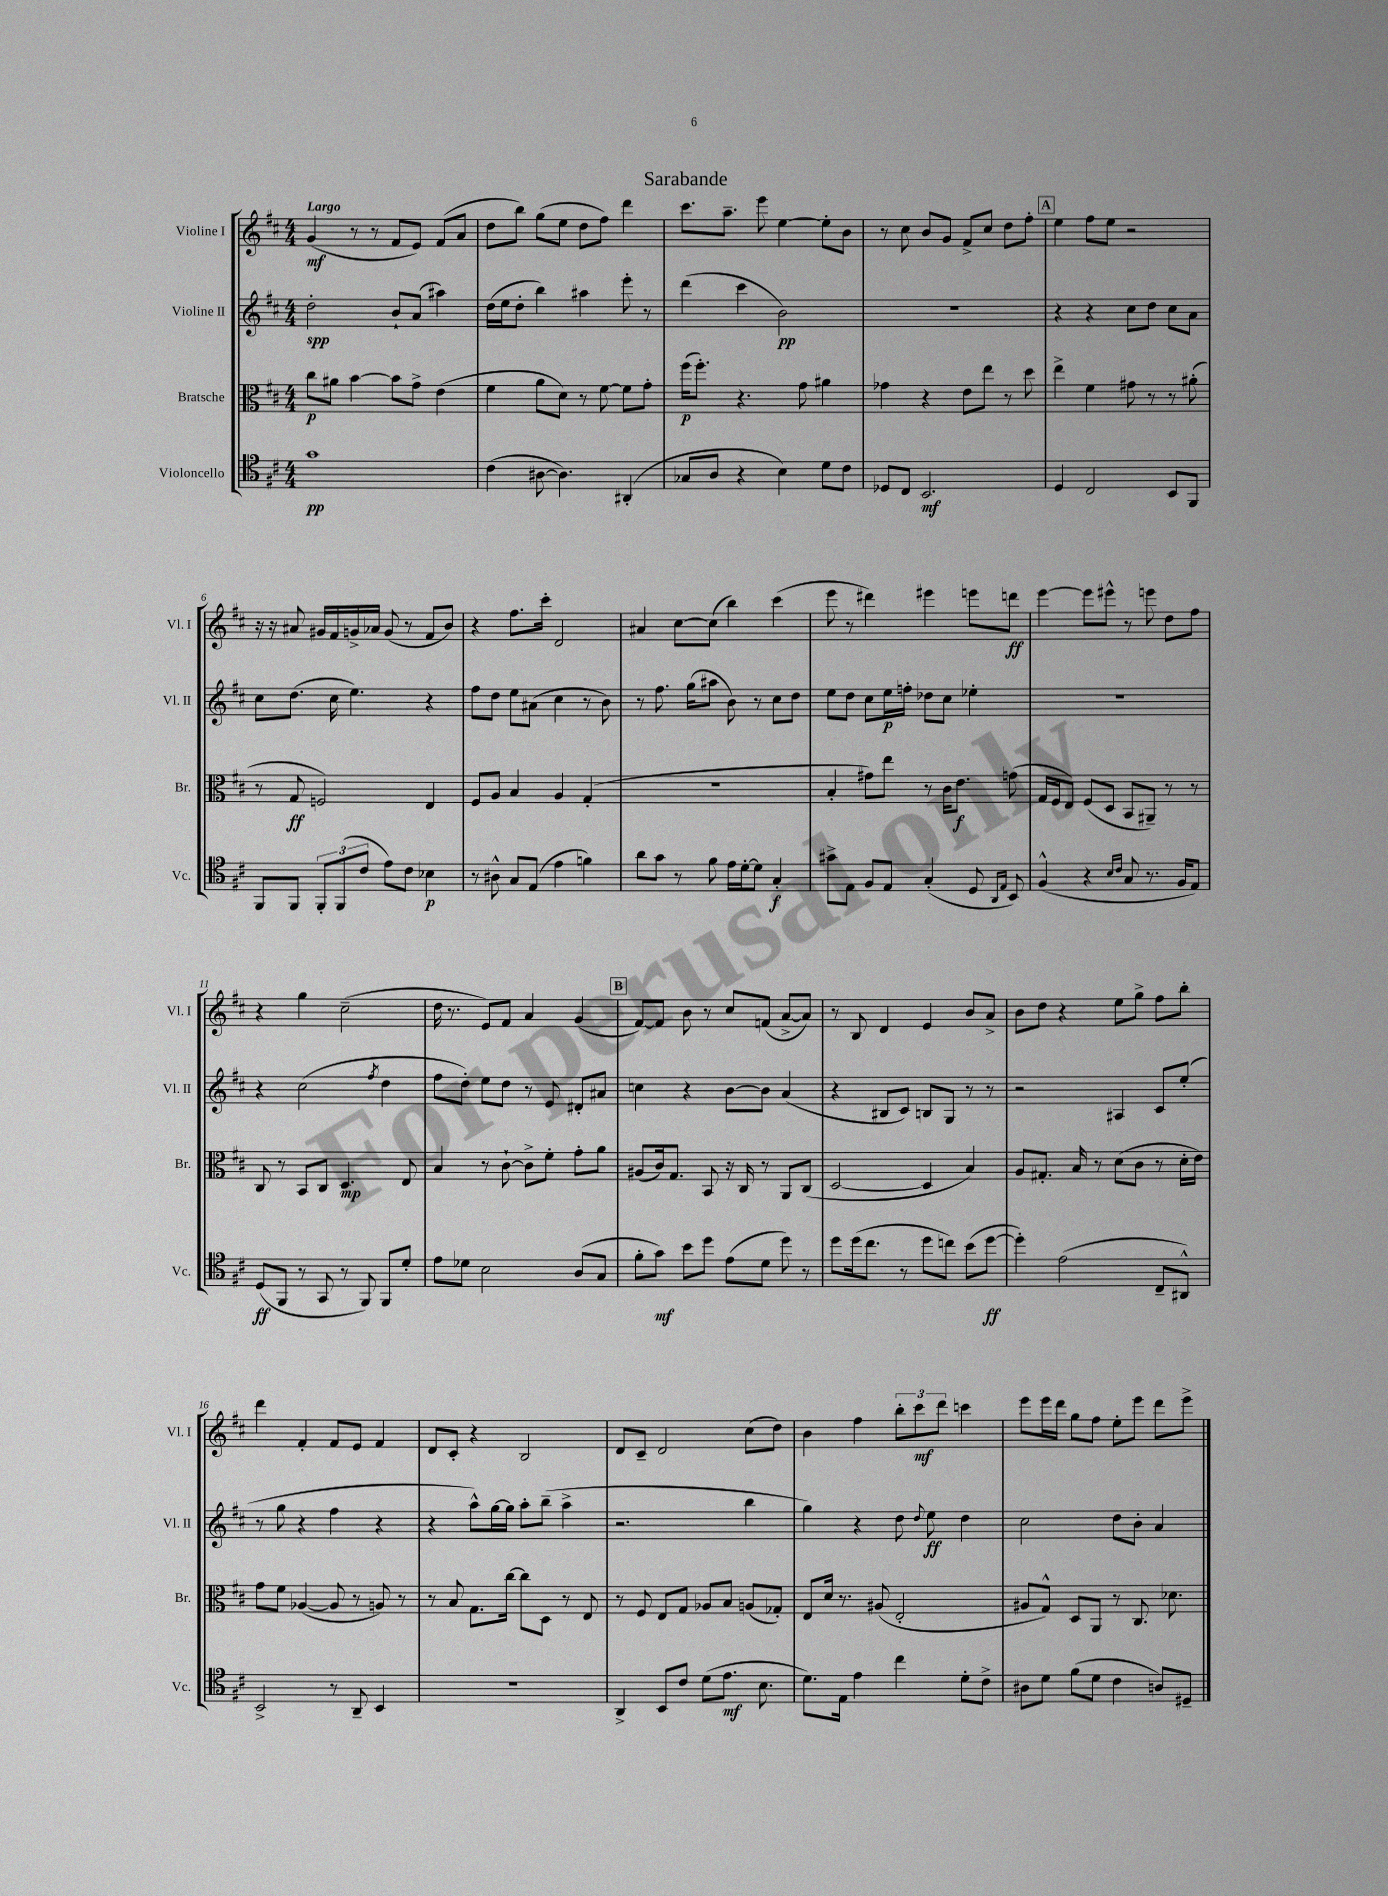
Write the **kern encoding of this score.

**kern	**kern	**kern	**kern
*staff4	*staff3	*staff2	*staff1
*clefC4	*clefC3	*clefG2	*clefG2
*k[f#c#]	*k[f#c#]	*k[f#c#]	*k[f#c#]
*M4/4	*M4/4	*M4/4	*M4/4
1g	8cc#	2dd'	(4g
.	8a#	.	.
.	[4b	.	8r
.	.	.	8r
.	8b]	8b`	8f#
.	8g^	(8a	8e)
.	(4e	4aa#)	(8f#
.	.	.	8a
=	=	=	=
(4c#	4f#	(16dd	8dd
.	.	16ee	.
.	.	8dd'	8bb)
[8A#	8a	4bb)	(8gg
4.A#])	8d)	.	8ee
.	8r	4aa#	8dd
.	[8f#	.	8ff#)
(4AA#'	8f#]	8eee'	4ddd
.	8g'	8r	.
=	=	=	=
8G-	(16ff#	(4ddd	8.ccc#
.	8.ff#')	.	.
8A	.	.	.
.	.	.	8.aa~
4r	4.r	4ccc#	.
.	.	.	8eee
4B)	.	2b)	[4ee
.	8g	.	.
8d	4a#	.	8ee']
8c#	.	.	8b
=	=	=	=
8D-	4g-	1r	8r
8C#	.	.	8cc#
2.BB	4r	.	8b
.	.	.	8g
.	8e	.	8f#^
.	8ee	.	8cc#
.	8r	.	8dd
.	8dd	.	8ff#'
=	=	=	=
4D	4ee^	4r	4ee
2C#	4f#	4r	8ff#
.	.	.	8ee
.	8g#	8cc#	2r
.	8r	8dd	.
8BB	8r	8cc#	.
8FF#	(8a#'	8a	.
=	=	=	=
8FF#	8r	8cc#	16r
.	.	.	16r
8FF#	8G	(8.dd	8a#
12FF#'	2F)	.	16g#
.	.	16cc#	16f#
(12FF#	.	.	.
.	.	4.ee)	16g^
12c#	.	.	.
.	.	.	16a-
8e)	.	.	(8g
8c#	.	.	8r
4B-	4E	4r	8f#
.	.	.	8b)
=	=	=	=
8r	8F#	8ff#	4r
8A#^^	8A	8dd	.
8G	4B	8ee	8.ff#
(8E	.	(8a#	.
.	.	.	16ccc#'
4e	4A	4cc#	2d
4f)	(4G'	8r	.
.	.	8b)	.
=	=	=	=
8a	1r	8r	4a#
8g	.	8.ff#	.
8r	.	.	[8cc#
.	.	(16gg	.
8f#	.	8aa#	(8cc#]
16e	.	8b)	4bb)
[16d'	.	.	.
8d]	.	8r	.
4G'	.	8cc#	(4ccc#
.	.	8dd	.
=	=	=	=
8g#^	4B'	8ee	8eee
8E	.	8dd	8r
8F#	8g#)	8cc#	4ddd#)
8E	8ee	16ee	.
.	.	16ff'	.
(4G'	8r	8dd-	4eee#
.	16c#	8cc#	.
.	8.e	.	.
8D	.	4ee-'	8eee
16qqAA	.	.	.
16qqE	.	.	.
8BB)	(8g	.	8ddd
=	=	=	=
(4F#^^	16G	1r	[4eee
.	16F#	.	.
.	8E)	.	.
4r	(8F#	.	8eee]
.	8D	.	8eee#^^
16qqB	.	.	.
16qqc#	.	.	.
8G	8BB	.	8r
8.r	8AA#~)	.	8eee
.	8r	.	8dd
16F#	.	.	.
8E)	8r	.	8ff#
=	=	=	=
(8D	8C#	4r	4r
8FF#	8r	.	.
8r	8BB	(2cc#	4gg
8GG	8C#	.	.
8r	4.D	.	(2cc#~
8FF#)	.	.	.
.	.	8qff#	.
8FF#	.	4dd	.
8d'	8E	.	.
=	=	=	=
8e	4B	8ff#	16dd
.	.	.	8.r
8d-	.	8dd')	.
2B	8r	8ee	8e)
.	[8c#`	8dd	8f#
.	8c#^]	8r	4a
.	8f#'	8e	.
(8A	8g'	8d#'	(4g
8G	8a	8a#	.
=	=	=	=
8f#'	(8A#	4cc	[8f#)
8g)	16c#)	.	8f#]
.	8.G	.	.
8b	.	4r	8b
8dd	8BB	.	8r
(8e	16r	[8b	8cc#
.	16C#	.	.
8d	8r	8b]	(8f
8dd)	8AA	(4a	[8a^
8r	(8C#	.	8a])
=	=	=	=
8dd	[2D	4r	8r
(16dd	.	.	8B
8.cc#	.	.	.
.	.	8B#	4d
8r	.	8c#)	.
8dd	4D]	8B	4e
8cc)	.	8G	.
(8b	4B)	8r	8b
[8dd	.	8r	8a^
=	=	=	=
4dd'])	8A	2r	8b
.	8.G#'	.	8dd
(2e	.	.	4r
.	16B	.	.
.	8r	.	.
.	(8d	4A#	8ee
.	8c#	.	8gg^
8C#~	8r	8c#	8ff#
8AA#^^)	16d'	(8ee'	8bb'
.	16e)	.	.
=	=	=	=
2BB^	8g	8r	4ddd
.	8f#	8gg	.
.	([4A-	4r	4f#'
8r	8A-]	4ff#	8f#
8AA~	8r	.	8e
4BB	8A)	4r	4f#
.	8r	.	.
=	=	=	=
1r	8r	4r	8d
.	8B	.	8c#'
.	8.G	8aa^^)	4r
.	.	[16gg	.
.	[16cc#	16gg]	.
.	8cc#]	8aa'	2B
.	8D	(8bb~	.
.	8r	4aa^	.
.	8E	.	.
=	=	=	=
4AA^	8r	2.r	8d
.	8F#	.	8c#~
8BB	8E	.	2d
8c#	8G	.	.
(8d	8A-	.	.
8.e	8B	.	.
.	(8A	4bb	(8cc#
8.B	.	.	.
.	8G-')	.	8dd)
=	=	=	=
8.d)	8E	4gg)	4b
.	16d	.	.
16E	8.r	.	.
4e	.	4r	4ff#
.	(8A#	.	.
4cc#	2E'	8dd	12bb'
.	.	.	12ccc#
.	.	8qqdd	.
.	.	8ee	.
.	.	.	12ddd
8d'	.	4dd	4ccc
8c#^	.	.	.
=	=	=	=
8A#	8A#	2cc#	8eee
8d	8G^^)	.	16eee
.	.	.	16ddd
(8f#	8D	.	8gg
8d	8AA	.	8ff#
4c#	8r	8dd	8ee'
.	8.C#	8b'	8eee
8A)	.	4a	8ddd
.	8.d-	.	.
8D#~	.	.	8eee^
==	==	==	==
*-	*-	*-	*-
